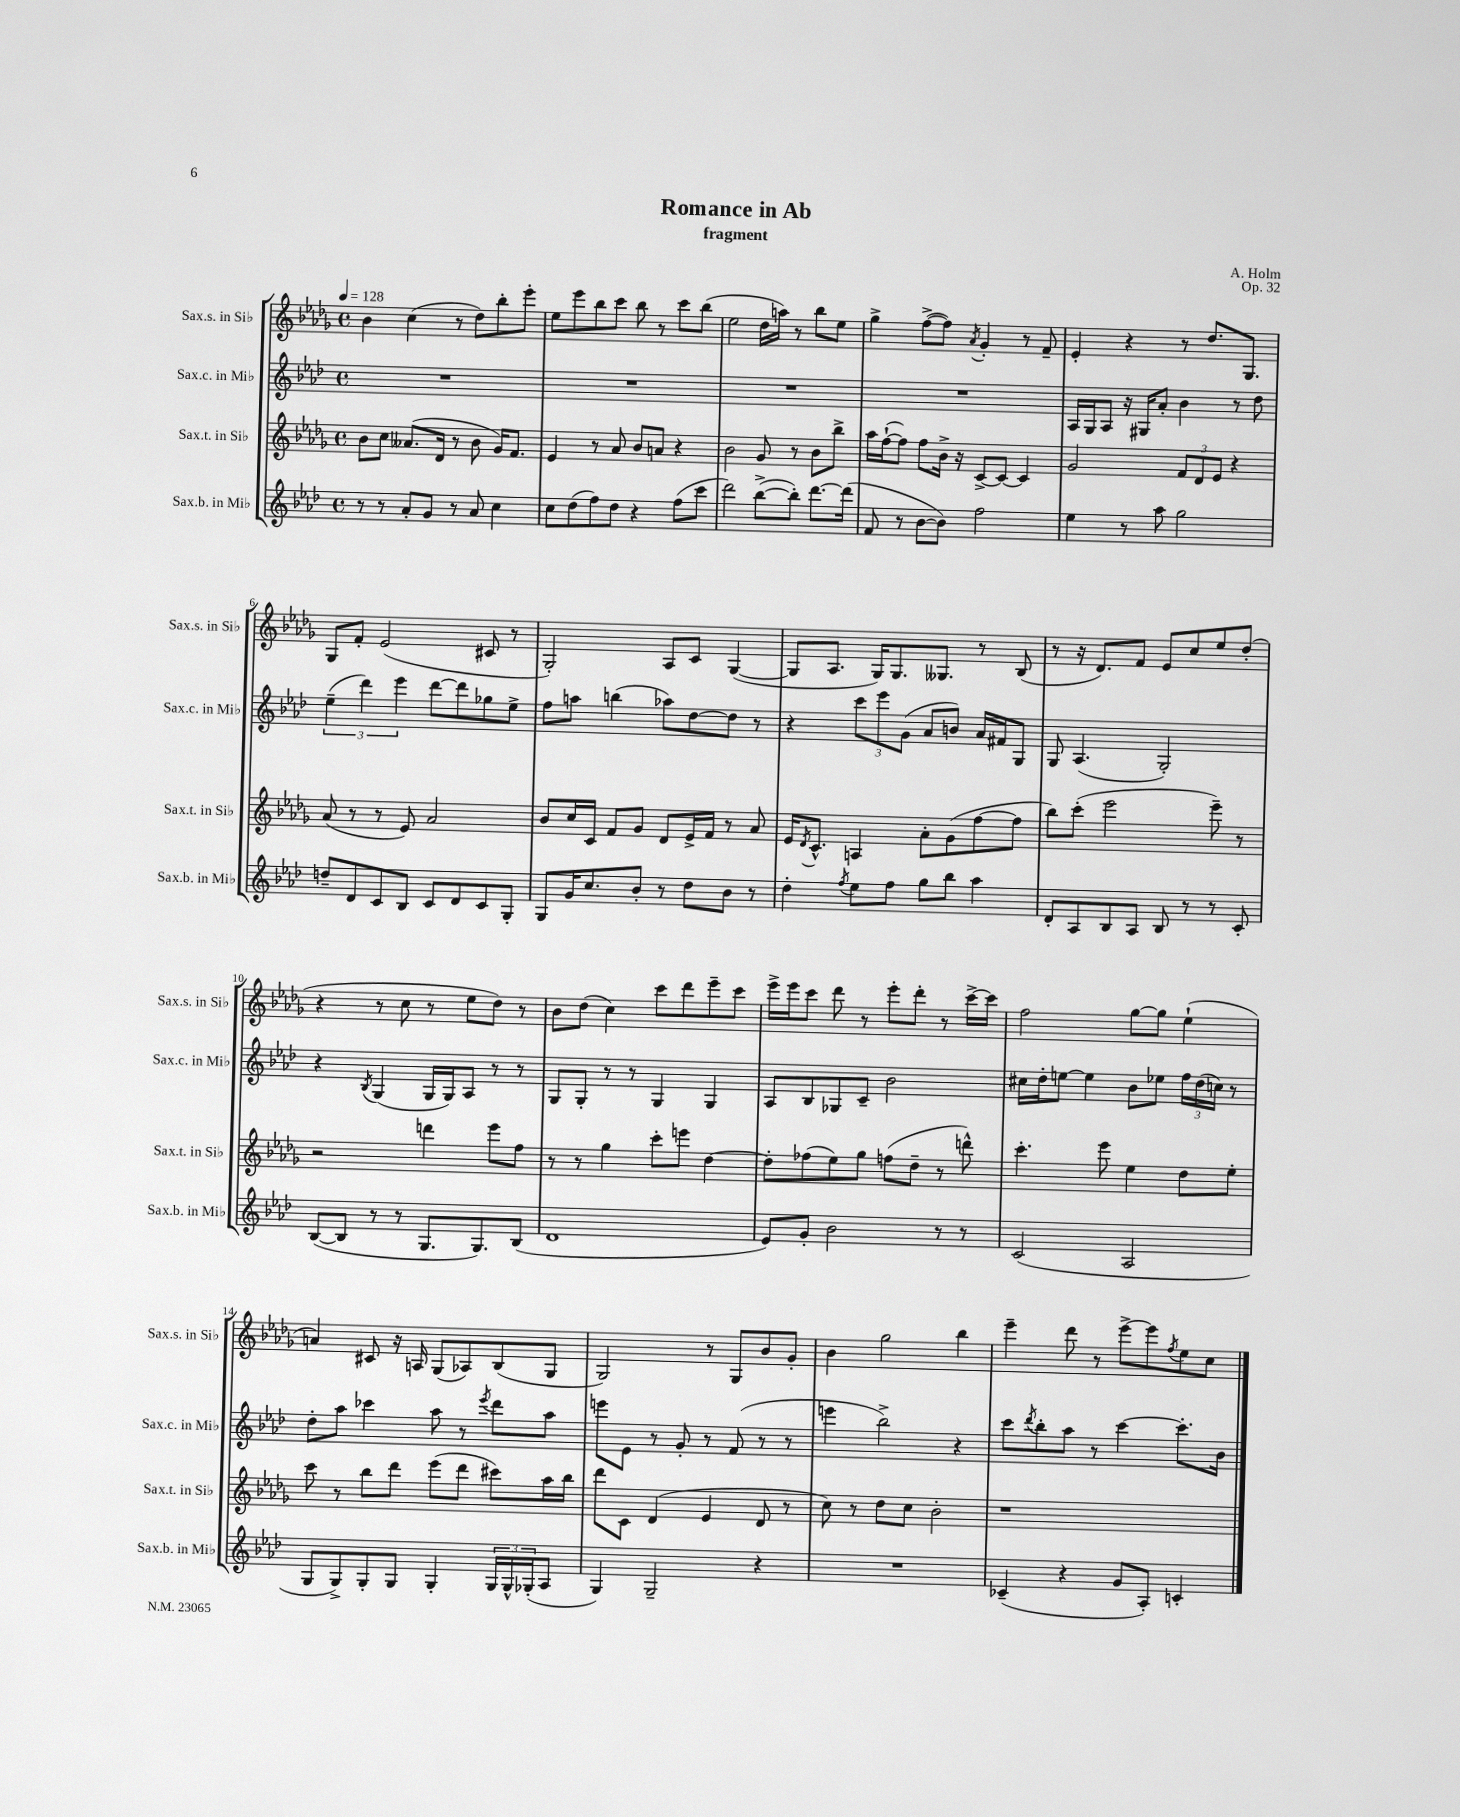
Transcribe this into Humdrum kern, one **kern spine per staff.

**kern	**kern	**kern	**kern
*staff4	*staff3	*staff2	*staff1
*clefG2	*clefG2	*clefG2	*clefG2
*k[b-e-a-d-]	*k[b-e-a-d-g-]	*k[b-e-a-d-]	*k[b-e-a-d-g-]
*M4/4	*M4/4	*M4/4	*M4/4
*met(c)	*met(c)	*met(c)	*met(c)
*MM128	*MM128	*MM128	*MM128
8r	8b-\L	1r	4b-\
8r	8cc\J	.	.
8a-'/L	(8.a--/L	.	(4cc\
8g/J	.	.	.
.	16d-/Jk	.	.
8r	8r	.	8r
8a-/	8b-\	.	8dd-\L)
4cc\	16g-/LK)	.	8bb-'\
.	8.f/J	.	.
.	.	.	8eee-'\J
=	=	=	=
8cc\L	4e-/	1r	8ee-\L
(8dd-\	.	.	8eee-\
8ff\)	8r	.	8bb-\
8dd-\J	8a-/	.	8ccc\J
4r	8b-/L	.	8bb-\
.	8a/J	.	8r
(8ff\L	4r	.	8ccc\L
8ccc\J	.	.	(8bb-\J
=	=	=	=
2ddd-\)	2b-\	1r	2ee-\
([8bb-^\L	8g-/	.	16dd-\LL
.	.	.	16aa\JJ)
8bb-'\]J)	8r	.	8r
[8.ddd-\L	8b-\L	.	8bb-\L
.	8bb-^\J	.	8ee-\J
(16ddd-\]Jk	.	.	.
=	=	=	=
8f/	16aa-\LL	1r	4gg-^\
.	([16ff`\J	.	.
8r	8ff\]J)	.	.
[8b-\L	8ff\L	.	([8ff^\L
8b-\]J)	16b-^\Jk	.	8ff\]J)
.	16r	.	.
.	.	.	8qa-/
2ff\	[8c^/L	.	4g-'/
.	8c/_J	.	.
.	4c/]	.	8r
.	.	.	8f~/
=	=	=	=
4ee-\	2g-/	16A-/LL	4e-'/
.	.	16G/J	.
.	.	8A-/J	.
8r	.	16r	4r
.	.	16G#/LK	.
8aa-\	.	8a-'/J	.
2gg\	12f/L	4b-\	8r
.	12d-/	.	.
.	.	.	8.dd-/L
.	12e-/J	.	.
.	4r	8r	.
.	.	.	8.G-/J
.	.	8dd-\	.
=	=	=	=
8dd~/L	(8a-/	(6ee-~\	8G-/L
8d-/	8r	.	8f'/J
.	.	6ddd-\)	.
8c/	8r	.	(2e-/
.	.	6eee-\	.
8B-/J	8e-/)	.	.
8c/L	2a-/	[8ddd-\L	.
8d-/	.	8ddd-\]	.
8c/	.	8gg-\	8c#/
8G'/J	.	8ee-^\J	8r
=	=	=	=
8G/L	8b-/L	8ff\L	2G-'/)
16g/K	16cc/L	8aa\J	.
8.cc/	16c/JJ	.	.
.	8f/L	(4bb\	.
8b-'/J	8g-/J	.	.
8r	8d-/L	8aa-\L)	8A-/L
8dd-\L	16e-^/L	[8dd-\	8c/J
.	16f/JJ	.	.
8b-\J	8r	8dd-\]J	([4G-/
8r	8a-/	8r	.
=	=	=	=
4dd-'\	16e-/LK	4r	8G-/]L
.	8qd-/	.	.
.	8.c^^/J	.	.
.	.	.	8.A-/J
8qff/	.	.	.
8ee-\L	4A/	12ccc\L	.
.	.	.	16G-/LK)
.	.	12eee-\	.
8ff\J	.	.	8.G-/
.	.	(12g\J	.
8gg\L	8a-'\L	8a-/L	.
.	.	.	8.G--/J
8bb-\J	(8g-\	8b/J)	.
4aa-\	[8ff\	16a-/LL	8r
.	.	16f#/J	.
.	8ff\]J	8G/J	(8B-/
=	=	=	=
8d-'/L	8bb-\L)	8G/	8r
8A-/	(8ccc'\J	(4.A-/	16r
.	.	.	8.d-/L)
8B-/	2eee-\	.	.
8A-/J	.	.	8f/J
8B-/	.	2G'/)	8e-/L
8r	.	.	8cc/
8r	8eee-~\)	.	8ee-/
8c'/	8r	.	(8dd-'/J
=	=	=	=
([8B-/L	2r	4r	4r
8B-/]J	.	.	.
.	.	8qB-/	.
8r	.	(4G/	8r
8r	.	.	8cc\
8.G/L	4ddd\	16G/LL	8r
.	.	16G/J)	.
.	.	8A-/J	8ee-\L
8.G/)	.	.	.
.	8eee-\L	8r	8dd-\J)
(8B-/J	8ff\J	8r	8r
=	=	=	=
1d-	8r	8G/L	8b-\L
.	8r	8G'/J	(8dd-\J
.	4gg-\	8r	4cc\)
.	.	8r	.
.	8ccc'\L	4G/	8ccc\L
.	8eee\J	.	8ddd-\
.	[4dd-\	4G/	8eee-~\
.	.	.	8ccc\J
=	=	=	=
8e-/L)	8dd-'\]L	8A-/L	16eee-^\LL
.	.	.	16eee-\J
8g'/J	(8ff-\	8B-/	8ccc\J
2b-\	8ee-\)	8G-/	8ddd-\
.	8gg-\J	8c~/J	8r
.	(8ff\L	2b-\	8eee-'\L
.	8dd-~\J	.	8ddd-'\J
8r	8r	.	8r
8r	8ddd^^\)	.	[16ccc^\LL
.	.	.	16ccc\]JJ
=	=	=	=
(2c/	4.ccc'\	16cc#\LL	2ff\
.	.	16dd-'\J	.
.	.	[8ee\J	.
.	.	4ee\]	.
.	8eee-\	.	.
2A-/	4ee-\	8b-\L	[8gg-\L
.	.	8ee-\J	8gg-\]J
.	8dd-\L	24ff\LL	(4ee-`\
.	.	(24dd-\	.
.	.	24cc\JJ)	.
.	8ee-'\J	8r	.
=	=	=	=
8G/L	8ccc\	8dd-'\L	4a/)
8G^/)	8r	8aa-\J	.
8G'/	8bb-\L	4ccc-\	8c#/
8G/J	8ddd-\J	.	16r
.	.	.	16A/
4G'/	(8eee-\L	8aa-\	(8G-/L
.	8ddd-\J	8r	8A-/)
.	.	8qeee-/	.
24G/LL	8ccc#\L)	8ddd-\L	(8B-/
24G^^/	.	.	.
(24G-'/J	.	.	.
8A-/J	16aa-\L	8aa-\J	8G-/J
.	16bb-\JJ	.	.
=	=	=	=
4G/)	8ddd-\L	8eee\L	2G-/)
.	8c\J	8e-\J	.
2G~/	(4d-/	8r	.
.	.	8g'/	.
.	4e-/	8r	8r
.	.	(8f/	8G-/L
4r	8d-/	8r	8b-/
.	8r	8r	8g-'/J
=	=	=	=
1r	8cc\)	4eee\	4b-\
.	8r	.	.
.	8dd-\L	2bb-^\)	2gg-\
.	8cc\J	.	.
.	2b-'\	.	.
.	.	4r	4bb-\
=	=	=	=
(4c-~/	1r	8ccc\L	4eee-~\
.	.	8qddd-/	.
.	.	8bb-'\	.
4r	.	8aa-\J	8ddd-\
.	.	8r	8r
8g/L	.	[4ccc\	[8eee-^\L
8A-'/J)	.	.	8eee-\]
.	.	.	8qff/
4c'/	.	8.ccc'\]L	8ee-\
.	.	.	8cc\J
.	.	16b-\Jk	.
==	==	==	==
*-	*-	*-	*-
